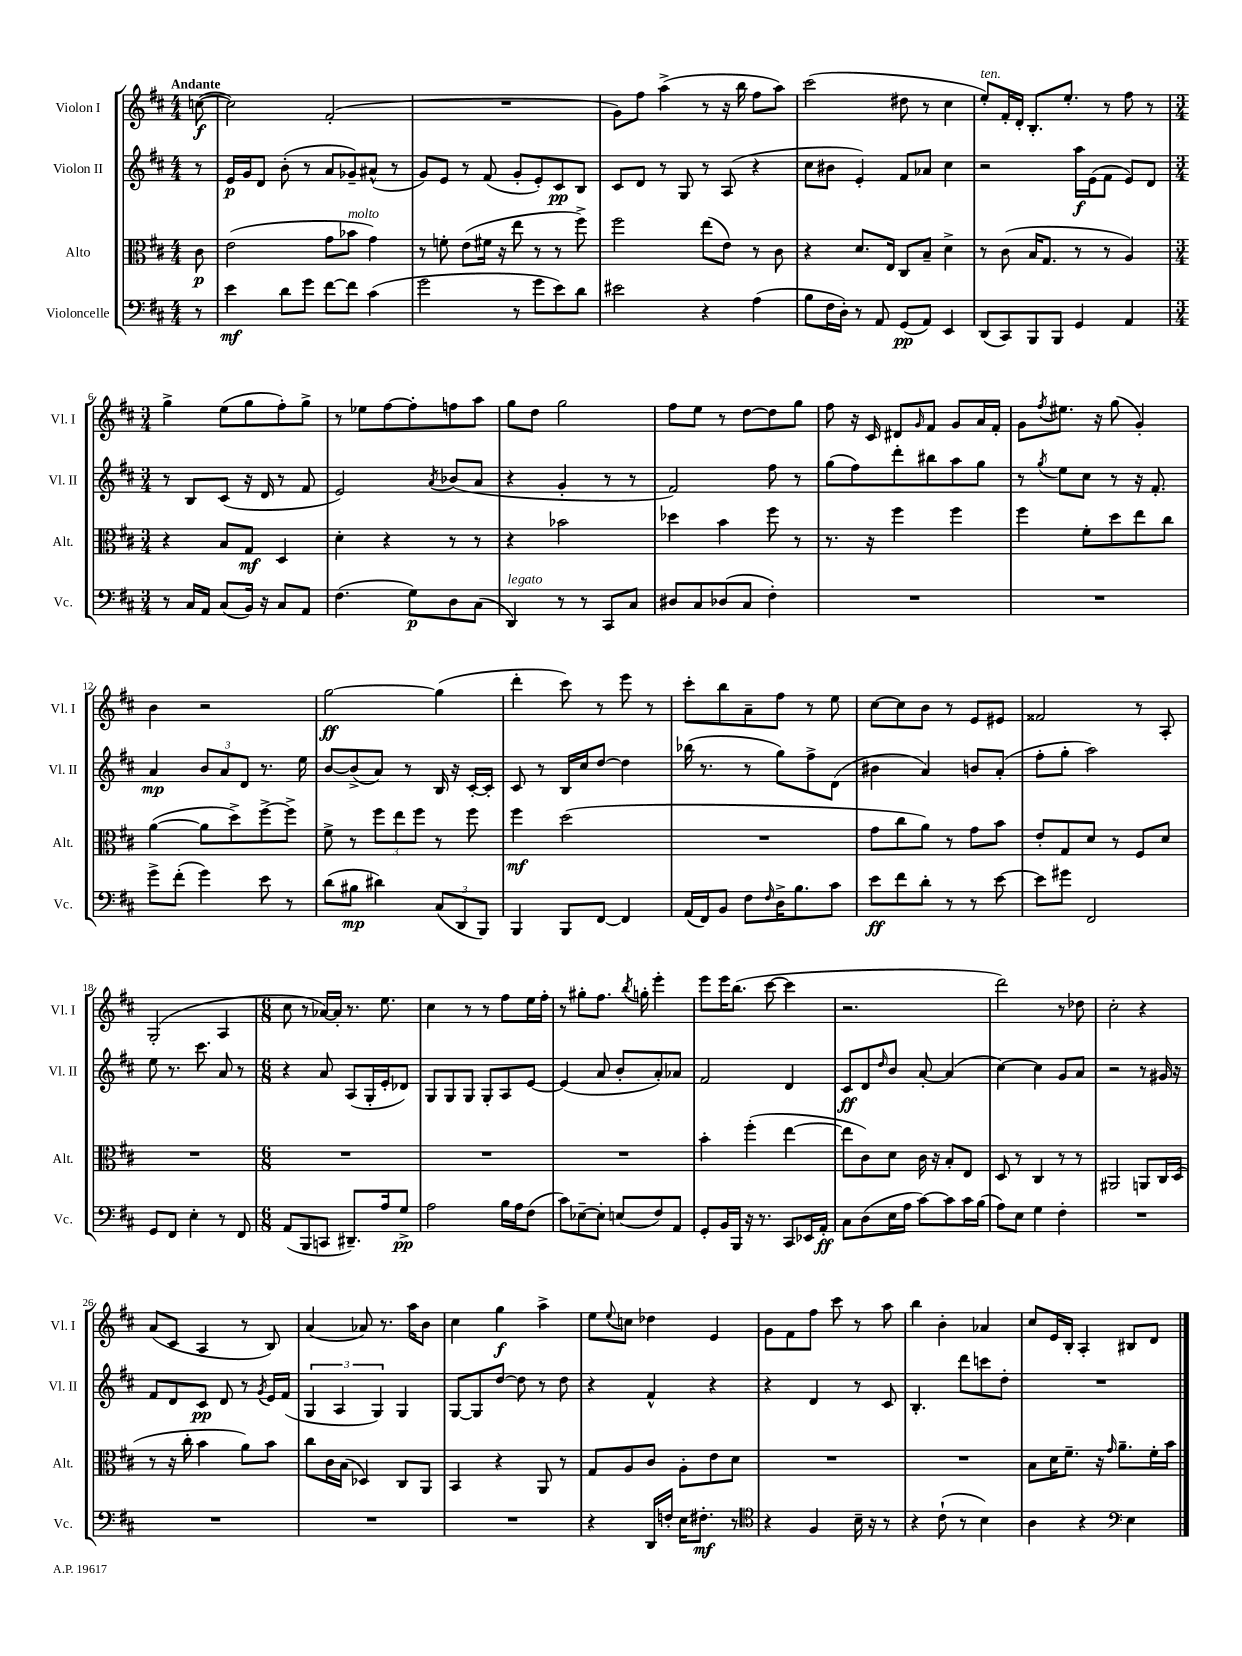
<<
\new StaffGroup <<
\new Staff = "s0" \with { instrumentName = "Violon I" shortInstrumentName = "Vl. I" } {
    \clef treble \key d \major \numericTimeSignature \time 4/4 \partial 8 \tempo "Andante"
    c''8~\f( |
    c''2) fis'2-.( |
    R1 |
    g'8) fis''8 a''4->( r8 r16 b''16 fis''8 a''8) |
    cis'''2( dis''8 r8 cis''4 |
    e''8-.^\markup { \italic "ten." }) fis'16-. d'16-. b8.-. e''8.-. r8 fis''8 r8 |
    \numericTimeSignature \time 3/4 g''4-> e''8( g''8 fis''8-.) g''8-> |
    r8 ees''8 fis''8~ fis''8-. f''8 a''8 |
    g''8 d''8 g''2 |
    fis''8 e''8 r8 d''8~ d''8 g''8 |
    fis''8 r16 cis'16 dis'8 \grace { g'16 } fis'8 g'8 a'16 fis'16-. |
    g'8 \acciaccatura { fis''8 } eis''8. r16 g''8( g'4-.) |
    b'4 r2 |
    g''2~\ff g''4( |
    d'''4-. cis'''8) r8 e'''8 r8 |
    cis'''8-. b''8 a'8-- fis''8 r8 e''8 |
    cis''8~ cis''8 b'8 r8 e'8 eis'8 |
    fisis'2 r8 a8-. |
    g2-.( a4 |
    \numericTimeSignature \time 6/8 cis''8 r8 aes'16~) aes'16-. r8. e''8. |
    cis''4 r8 r8 fis''8 e''16 fis''16-. |
    r8 gis''8-. fis''8. \acciaccatura { b''8 } g''16-. e'''4-. |
    e'''8 e'''16 b''8.( cis'''8~ cis'''4 |
    r2. |
    d'''2) r8 des''8 |
    cis''2-. r4 |
    a'8( cis'8 a4 r8 b8) |
    a'4( aes'8) r8. a''16 b'8 |
    cis''4 g''4\f a''4-> |
    e''8 \appoggiatura { e''8 } c''8 des''4 e'4 |
    g'8 fis'8 fis''8 cis'''8 r8 a''8 |
    b''4 b'4-. aes'4 |
    cis''8 e'16 b16-. a4-. bis8 d'8 \bar "|." |
}
\new Staff = "s1" \with { instrumentName = "Violon II" shortInstrumentName = "Vl. II" } {
    \clef treble \key d \major \numericTimeSignature \time 4/4 \partial 8
    r8 |
    e'16\p g'16 d'8 b'8-.( r8 a'8 ges'8--) ais'8-^( r8 |
    g'8) e'8 r8 fis'8( g'8-. e'8-.) cis'8\pp b8 |
    cis'8 d'8 r8 g8 r8 a8( r4 |
    cis''8 bis'8 e'4-.) fis'8 aes'8 cis''4 |
    r2 a''16\f e'16( fis'8 e'8) d'8 |
    \numericTimeSignature \time 3/4 r8 b8 cis'8( r16 d'16 r8 fis'8 |
    e'2) \acciaccatura { a'8 } bes'8( a'8 |
    r4 g'4-. r8 r8 |
    fis'2) fis''8 r8 |
    g''8( fis''8) d'''8-. bis''8 a''8 g''8 |
    r8 \acciaccatura { g''8 } e''8 cis''8 r8 r16 fis'8.-. |
    a'4\mp \tuplet 3/2 { b'8 a'8 d'8 } r8. e''16 |
    b'8~ b'8->( a'8) r8 b16 r16 cis'16~-. cis'16-. |
    cis'8 r8 b16 cis''16 d''8~ d''4 |
    bes''16( r8. r8 g''8) fis''8-> d'8( |
    bis'4 a'4) b'8 a'8-.( |
    fis''8-. g''8-. a''2) |
    e''8 r8. cis'''8. a'8 r8 |
    \numericTimeSignature \time 6/8 r4 a'8 a8( g16-. e'16-. des'8) |
    g8 g8 g8 g8-. a8 e'8~ |
    e'4( a'8 b'8-. a'8-.) aes'8 |
    fis'2 d'4 |
    cis'8\ff d'8 \grace { d''16 } b'8 a'8~-. a'4( |
    cis''4~) cis''4 g'8 a'8 |
    r2 r8 gis'16 r16 |
    fis'8 d'8 cis'8\pp d'8 r8 \acciaccatura { g'8 } e'16 fis'16( |
    \tuplet 3/2 { g4 a4 g4) } g4 |
    g8~ g8 d''8~ d''8 r8 d''8 |
    r4 fis'4-^ r4 |
    r4 d'4 r8 cis'8 |
    b4.-. d'''8 c'''8 d''8-. |
    R2. \bar "|." |
}
\new Staff = "s2" \with { instrumentName = "Alto" shortInstrumentName = "Alt." } {
    \clef alto \key d \major \numericTimeSignature \time 4/4 \partial 8
    cis'8\p |
    e'2( g'8 bes'8^\markup { \italic "molto" } g'4) |
    r8 f'8-. e'8( fis'16 r16 e''8 r8 r8 fis''8->) |
    fis''2 e''8( e'8) r8 cis'8 |
    r4 d'8. e16 cis8 b8-- d'4-> |
    r8 cis'8( b16 g8. r8 r8 a4) |
    \numericTimeSignature \time 3/4 r4 b8 g8\mf d4 |
    d'4-. r4 r8 r8 |
    r4 bes'2 |
    des''4 b'4 fis''8 r8 |
    r8. r16 fis''4 fis''4 |
    fis''4 fis'8-. d''8 e''8 cis''8 |
    a'4~( a'8 d''8->) fis''8~-> fis''8-> |
    fis'8-> r8 \tuplet 3/2 { fis''8 e''8 fis''8 } r8 fis''8 |
    fis''4\mf d''2( |
    R2. |
    g'8 cis''8 a'8) r8 g'8 b'8 |
    e'8-. g8 d'8 r8 fis8 d'8 |
    R2. |
    \numericTimeSignature \time 6/8 R2. |
    R2. |
    R2. |
    b'4-. fis''4-.( e''4~ |
    e''8 cis'8) d'8 cis'16 r16 b8-. e8 |
    d8 r8 cis4 r8 r8 |
    ais,2 a,8 cis16 d16( |
    r8 r16 cis''16-. b'4 a'8) b'8 |
    cis''8 cis'16 b16( des4) cis8 a,8 |
    b,4 r4 a,8 r8 |
    g8 a8 cis'8 a8-. e'8 d'8 |
    R2. |
    R2. |
    b8 d'16 fis'8.-- r16 \grace { g'16 } a'8.-- fis'16-. b'16 \bar "|." |
}
\new Staff = "s3" \with { instrumentName = "Violoncelle" shortInstrumentName = "Vc." } {
    \clef bass \key d \major \numericTimeSignature \time 4/4 \partial 8
    r8 |
    e'4\mf d'8 g'8 fis'8~ fis'8 cis'4( |
    g'2 r8 g'8 e'8) d'8 |
    eis'2 r4 a4( |
    b8 fis16 d16-.) r8 a,8 g,8\pp( a,8) e,4 |
    d,8( cis,8) b,,8 b,,8 g,4 a,4 |
    \numericTimeSignature \time 3/4 r8 cis16 a,16 cis8( b,16) r16 cis8 a,8 |
    fis4.( g8\p) d8 cis8( |
    d,4^\markup { \italic "legato" }) r8 r8 cis,8 cis8 |
    dis8 cis8 des8( cis8 fis4-.) |
    R2. |
    R2. |
    g'8-> fis'8-.( g'4) e'8 r8 |
    d'8( bis8\mp dis'4) \tuplet 3/2 { cis8( d,8 b,,8) } |
    b,,4 b,,8 fis,8~ fis,4 |
    a,16( fis,16) b,8 fis8 \grace { fis16 } d16-> b8. cis'8 |
    e'8\ff fis'8 d'8-. r8 r8 e'8~ |
    e'8 gis'8 fis,2 |
    g,8 fis,8 e4-. r8 fis,8 |
    \numericTimeSignature \time 6/8 a,8( b,,8 c,8 dis,8.--) a16 g8->\pp |
    a2 b16 a16 fis8( |
    cis'8) ees8~-- ees8-. e8( fis8) a,8 |
    g,8-. b,16 b,,16 r16 r8. cis,8 ees,16 a,16-.\ff |
    cis8 d8( e16 a16 cis'8~) cis'8 cis'16 b16( |
    a8) e8 g4 fis4-. |
    R2. |
    R2. |
    R2. |
    R2. |
    r4 d,16 f16-. e16 fis8.-.\mf r8 |
    \clef tenor r4 fis4 b16-- r16 r8 |
    r4 cis'8-!( r8 b4) |
    a4 r4 \clef bass e4 \bar "|." |
}
>>
>>
